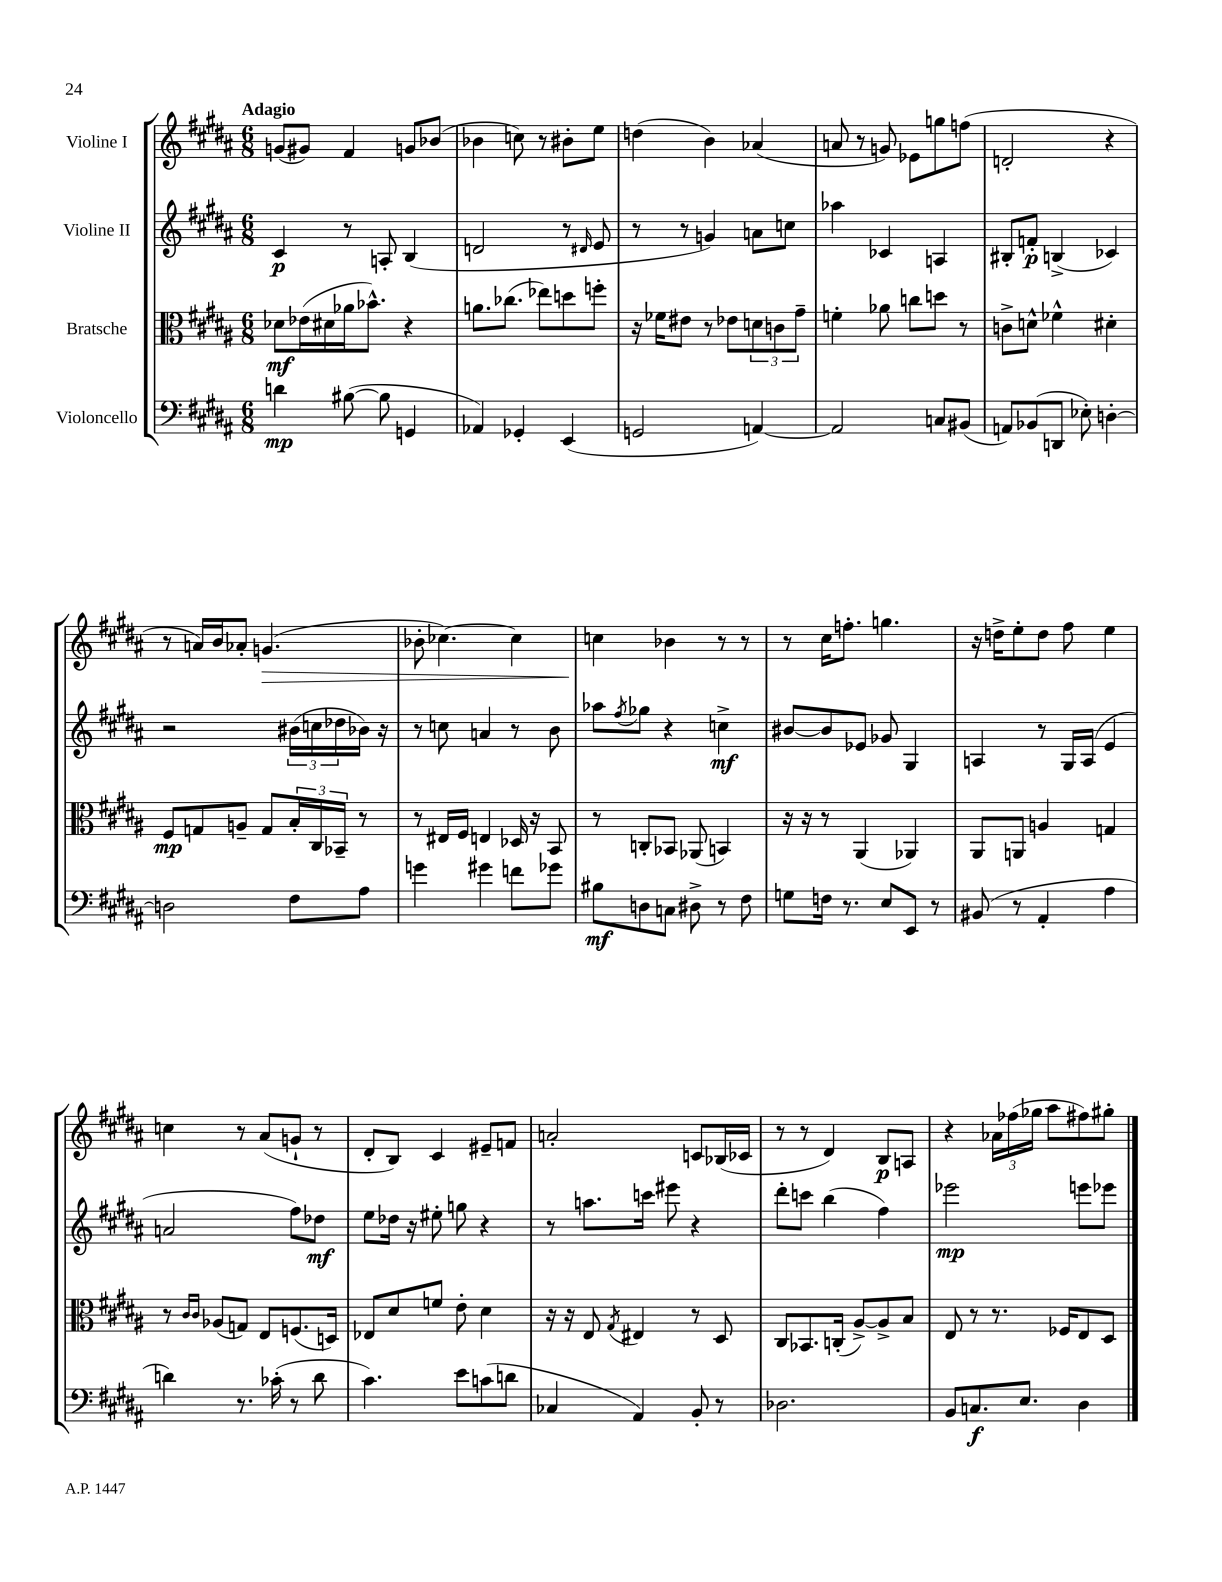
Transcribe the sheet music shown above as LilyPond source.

<<
\new StaffGroup <<
\new Staff = "s0" \with { instrumentName = "Violine I" } {
    \clef treble \key b \major \numericTimeSignature \time 6/8 \tempo "Adagio"
    g'8( gis'8) fis'4 g'8 bes'8( |
    bes'4 c''8) r8 bis'8-. e''8 |
    d''4( b'4) aes'4( |
    a'8 r8 g'8) ees'8 g''8 f''8( |
    d'2-. r4 |
    r8 a'16) b'16 aes'8-. g'4.\>( |
    bes'8-. ces''4.~) ces''4 |
    c''4\! bes'4 r8 r8 |
    r8 cis''16 f''8.-. g''4. |
    r16 d''16-> e''8-. d''8 fis''8 e''4 |
    c''4 r8 ais'8( g'8-! r8 |
    dis'8-. b8) cis'4 eis'8-- f'8 |
    a'2-. c'8 bes16( ces'16 |
    r8 r8 dis'4) b8\p a8 |
    r4 \tuplet 3/2 { aes'16 fes''16( ges''16 } ais''8 fis''8) gis''8-. \bar "|." |
}
\new Staff = "s1" \with { instrumentName = "Violine II" } {
    \clef treble \key b \major \numericTimeSignature \time 6/8
    cis'4\p r8 a8-. b4( |
    d'2 r8 \grace { dis'16 } e'8 |
    r8 r8 g'4) a'8 c''8 |
    aes''4 ces'4 a4 |
    bis8-. f'8-.\p b4->( ces'4) |
    r2 \tuplet 3/2 { bis'16( c''16 des''16 } bes'16) r16 |
    r8 c''8 a'4 r8 b'8 |
    aes''8 \acciaccatura { fis''8 } ges''8 r4 c''4->\mf |
    bis'8~ bis'8 ees'8 ges'8 gis4 |
    a4 r8 gis16 a16( e'4 |
    a'2 fis''8) des''8\mf |
    e''8 des''16 r16 eis''8-. g''8 r4 |
    r8 a''8. c'''16 eis'''8 r4 |
    dis'''8-. c'''8 b''4( fis''4) |
    ees'''2\mp e'''8 ees'''8 \bar "|." |
}
\new Staff = "s2" \with { instrumentName = "Bratsche" } {
    \clef alto \key b \major \numericTimeSignature \time 6/8
    des'8\mf ees'16( dis'16 aes'16 bes'8.-^) r4 |
    a'8. ces''8.( ees''8) d''8 f''8-. |
    r16 fes'16 eis'8 r8 ees'8 \tuplet 3/2 { d'8 c'8 gis'8-- } |
    f'4-. aes'8 c''8 d''8 r8 |
    c'8-> d'8-^ fes'4-^ dis'4-. |
    fis8\mp g8 a8-- g8 \tuplet 3/2 { b16-. cis16 bes,16-- } r8 |
    r8 eis16 fis16 e4 des16 r16 b,8 |
    r8 c8-. bes,8 aes,8( b,4) |
    r16 r16 r8 ais,4( aes,4) |
    ais,8 a,8 a4 g4 |
    r8 \grace { cis'16 cis'16 } aes8( g8) e8 f8.( d16) |
    ees8 dis'8 f'8 e'8-. dis'4 |
    r16 r16 e8 \acciaccatura { gis8 } eis4 r8 dis8 |
    cis8 bes,8. c16-.( ais8~->) ais8-> b8 |
    e8 r8 r8. fes16 e8 dis8 \bar "|." |
}
\new Staff = "s3" \with { instrumentName = "Violoncello" } {
    \clef bass \key b \major \numericTimeSignature \time 6/8
    d'4\mp bis8~( bis8 g,4 |
    aes,4) ges,4-. e,4( |
    g,2 a,4~) |
    a,2 c8 bis,8( |
    a,8) bes,8( d,8 ees8-.) d4~-. |
    d2 fis8 ais8 |
    g'4 gis'4 f'8 ges'8 |
    bis8\mf d8 c8 dis8-> r8 fis8 |
    g8 f16 r8. e8 e,8 r8 |
    bis,8( r8 ais,4-. ais4 |
    d'4) r8. ces'16-.( r8 d'8 |
    cis'4.) e'8 c'8( d'8 |
    ces4 ais,4) b,8-. r8 |
    des2. |
    b,8 c8.\f e8. dis4 \bar "|." |
}
>>
>>
\layout { \context { \Score \remove "Bar_number_engraver" } }
